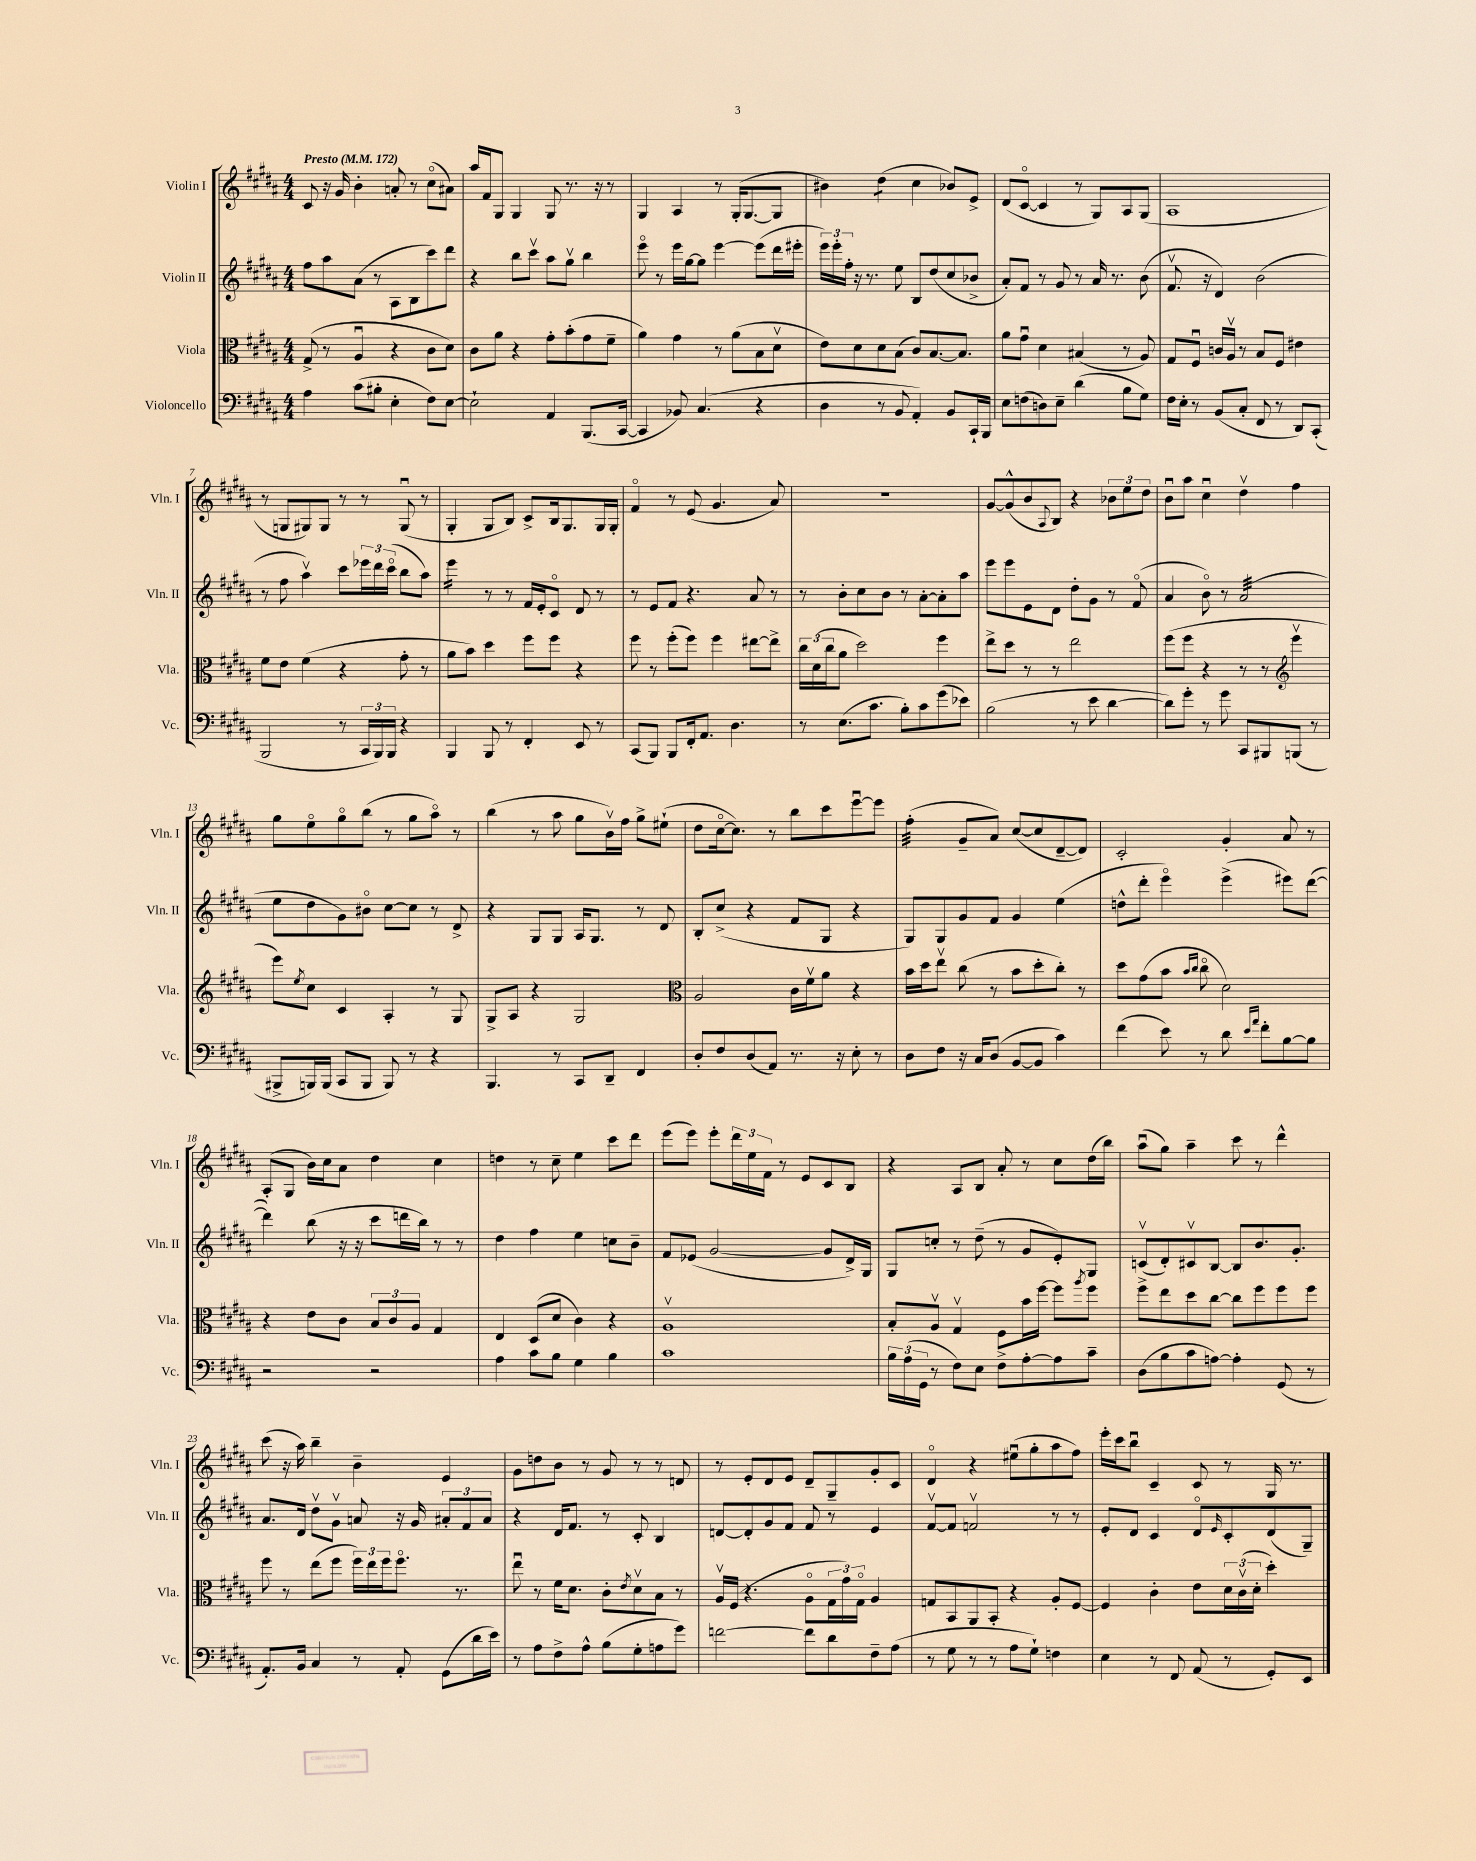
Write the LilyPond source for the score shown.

<<
\new StaffGroup <<
\new Staff = "s0" \with { instrumentName = "Violin I" shortInstrumentName = "Vln. I" } {
    \clef treble \key b \major \numericTimeSignature \time 4/4 \tempo "Presto" 4 = 172
    cis'8 r16 gis'16 b'4-. a'8-. r8 cis''8\flageolet( ais'8) |
    ais''16 fis'16 gis8 gis4 gis8 r8. r16 r8 |
    gis4 ais4 r8 gis16-.( gis8.~ gis8 |
    bis'4) dis''4:8( cis''4 bes'8) e'8-> |
    dis'8( cis'8~\flageolet cis'4 r8 gis8) ais8 gis8( |
    ais1 |
    r8 g8 gis8) gis8 r8 r8 gis8\downbow( r8 |
    gis4-. gis8 b8) cis'8-> b16 gis8. gis16 gis16-. |
    fis'4\flageolet r8 e'8( gis'4. ais'8) |
    r1 |
    gis'8~ gis'8-^( b'8 \appoggiatura { ais8 } b8) r4 \tuplet 3/2 { bes'8 e''8 dis''8 } |
    b'8\downbow ais''8 cis''4\downbow dis''4\upbow fis''4 |
    gis''8 e''8\flageolet gis''8\flageolet b''8( r8 gis''8 ais''8\flageolet) r8 |
    b''4( r8 ais''8 gis''8 b'16\upbow) fis''16 gis''8-> eis''8-!( |
    dis''8 cis''16~\flageolet cis''8.) r8 b''8 cis'''8 e'''8~\downbow e'''8 |
    fis''4:32-.( gis'8-- ais'8) cis''8~( cis''8 dis'8~-- dis'8) |
    cis'2-. gis'4-. ais'8 r8 |
    ais8-.( gis8 b'16) cis''16 ais'8 dis''4 cis''4 |
    d''4 r8 cis''8-- e''4 cis'''8 dis'''8 |
    e'''8( e'''8) e'''8-. \tuplet 3/2 { dis'''16 e''16 fis'16 } r8 e'8 cis'8 b8 |
    r4 ais8 b8 ais'8-. r8 cis''8 dis''16( b''16) |
    ais''8\downbow( gis''8) ais''4-- cis'''8 r8 dis'''4-^ |
    cis'''8( r16 ais''16) b''4-- b'4-- e'4 |
    gis'8 d''8 b'8 r8 gis'8 r8 r8 d'8 |
    r8 e'8-. dis'8 e'8 dis'8-- gis8-- gis'8-. cis'8 |
    dis'4\flageolet r4 eis''8\downbow( gis''8-. ais''8 fis''8) |
    e'''16-. cis'''16 b''8\downbow cis'4-- cis'8 r8 gis16 r8. \bar "|." |
}
\new Staff = "s1" \with { instrumentName = "Violin II" shortInstrumentName = "Vln. II" } {
    \clef treble \key b \major \numericTimeSignature \time 4/4
    fis''8 ais''8 ais'8( r8 ais8 b8 cis'''8) dis'''8 |
    r4 b''8 cis'''8\upbow ais''8 gis''8\upbow b''4 |
    e'''8\flageolet r8 e'''16 gis''16~ gis''8 e'''4~ e'''8( dis'''16 eis'''16-. |
    \tuplet 3/2 { e'''16) e'''16-. fis''16-. } r16 r8. e''8 b8 dis''8( cis''8 bes'8-> |
    ais'8-.) fis'8 r8 gis'8 r8 ais'16 r8. b'8( |
    fis'8.\upbow r16 dis'4) b'2( |
    r8 fis''8 ais''4\upbow) cis'''8 \tuplet 3/2 { ees'''16 dis'''16 cis'''16\flageolet( } b''8 ais''8) |
    e'''4:16 r8 r8 fis'16 e'16-. cis'8\flageolet dis'8 r8 |
    r8 e'8 fis'8 r4. ais'8 r8 |
    r8 b'8-. cis''8 b'8 r8 ais'8~-. ais'8-. ais''8 |
    e'''8 e'''8 e'8 dis'8 dis''8-. gis'8 r8 fis'8\flageolet( |
    ais'4 b'8\flageolet) r8 ais'2:32( |
    e''8 dis''8 gis'8) bis'8\flageolet cis''8~ cis''8 r8 dis'8-> |
    r4 gis8 gis8 ais16 gis8. r8 dis'8 |
    b8-. cis''8->( r4 fis'8 gis8 r4 |
    gis8) gis8 gis'8 fis'8 gis'4 e''4( |
    d''8-^ dis'''8-. e'''4\flageolet) e'''4->( eis'''8) dis'''8~( |
    dis'''4) b''8( r16 r16 cis'''8 d'''16 b''16) r8 r8 |
    dis''4 fis''4 e''4 c''8 b'8-- |
    fis'8 ees'8( gis'2~ gis'8 dis'16->) gis16 |
    gis8 c''8-. r8 dis''8--( r8 gis'8 e'8-.) gis8 |
    c'8\upbow( dis'8-.) cis'8\upbow b8~ b8 b'8. gis'8.-. |
    ais'8. dis'16 dis''8\upbow gis'8\upbow a'8 r16 gis'16 \tuplet 3/2 { ais'8-. fis'8 ais'8 } |
    r4 dis'16 fis'8. r8 cis'8-. b4 |
    d'8~ d'8-. gis'8 fis'8 fis'8 r8 e'4 |
    fis'8~\upbow fis'8 f'2\upbow r8 r8 |
    e'8-. dis'8 cis'4 dis'8\flageolet \grace { e'16 } cis'8-. dis'8( gis8--) \bar "|." |
}
\new Staff = "s2" \with { instrumentName = "Viola" shortInstrumentName = "Vla." } {
    \clef alto \key b \major \numericTimeSignature \time 4/4
    gis8->( r8 ais4\downbow r4 cis'8 dis'8) |
    cis'8 ais'8 r4 gis'8-. b'8-.( gis'8 fis'8-- |
    ais'4) gis'4 r8 ais'8( b8 dis'8\upbow |
    e'8) dis'8 dis'8 b8( cis'8) b8.~ b8. |
    ais'8 gis'8\downbow dis'4 bis4( r8 ais8) |
    gis8 fis8\downbow c'16 ais16\upbow r8 b8 fis8 eis'4 |
    fis'8 e'8 fis'4( r4 gis'8-. r8 |
    ais'8 b'8) dis''4 fis''8 fis''8 r4 |
    fis''8 r8 fis''8-.( fis''8) fis''4 eis''8~ eis''8-> |
    \tuplet 3/2 { cis''16 dis'16( cis''16 } ais'8 dis''2) fis''4 |
    e''8-> dis''8 r8 r8 e''2 |
    fis''8( fis''8 r4 r8 r8 \clef treble e'''4\upbow |
    e'''8) \acciaccatura { e''8 } cis''8 cis'4 ais4-. r8 gis8 |
    gis8-> ais8 r4 gis2 |
    \clef alto ais2 cis'16 fis'16\upbow ais'8 r4 |
    b'16 dis''16 e''8\upbow cis''8( r8 b'8 dis''8-. cis''8-.) r8 |
    dis''8 gis'8( b'8 \grace { b'16 cis''16 } cis''8\flageolet dis'2) |
    r4 e'8 cis'8 \tuplet 3/2 { b8 cis'8 ais8 } gis4 |
    e4 dis8( dis'8 cis'4) r4 |
    ais1\upbow |
    b8-. ais8\upbow gis4\upbow fis8 b'16 fis''16~ fis''8 \acciaccatura { ais''8 } fis''8 |
    fis''8-> e''8 dis''8 cis''8~ cis''8 fis''8 fis''8 fis''8 |
    fis''8 r8 e''8( fis''8 \tuplet 3/2 { fis''16) e''16 fis''16 } fis''8.\flageolet r8. |
    e''8\downbow r8 fis'16 dis'8. cis'8-. \acciaccatura { e'8 } dis'8\upbow b8 r8 |
    ais16\upbow fis16( r4. ais8\flageolet \tuplet 3/2 { gis16 gis'16) gis16\flageolet } ais4 |
    g8 b,8 ais,8 b,8-. r4 ais8-. fis8~ |
    fis4 cis'4-. e'8 \tuplet 3/2 { dis'16 cis'16\upbow( dis'16-. } dis''4-.) \bar "|." |
}
\new Staff = "s3" \with { instrumentName = "Violoncello" shortInstrumentName = "Vc." } {
    \clef bass \key b \major \numericTimeSignature \time 4/4
    ais4 cis'8( bis8-. e4-. fis8) e8~ |
    e2-! ais,4 b,,8.( cis,16~ |
    cis,4 bes,8) cis4.( r4 |
    dis4 r8 b,8 ais,4-.) b,8 cis,16-! b,,16 |
    e8 f8( d8) e8-- dis'4( b8 gis8) |
    fis16 e16-. r8 b,8( cis8-. fis,8 r8 dis,8) cis,8-.( |
    b,,2 r8 \tuplet 3/2 { cis,16 b,,16) b,,16 } r4 |
    b,,4 b,,8 r8 fis,4-. e,8 r8 |
    cis,8( b,,8) b,,8 fis,16-. ais,8. dis4. |
    r8 e8.( cis'8. b8-.) cis'8 gis'8( ees'8) |
    b2( r8 e'8 dis'4~ |
    dis'8) gis'8-. r8 gis'8 cis,8 bis,,8 b,,8( r8 |
    bis,,8-> b,,16) b,,16( cis,8 b,,8 b,,8) r8 r4 |
    b,,4. r8 cis,8 dis,8-- fis,4 |
    dis8-. fis8 dis8( ais,8) r8. r16 e8-. r8 |
    dis8 fis8 r16 cis16 dis8( b,8~ b,8 cis'4) |
    fis'4( e'8) r8 dis'8 \grace { e'16 ais'16 } fis'8-. b8~ b8 |
    r2 r2 |
    ais4 cis'8 b8 gis4 b4 |
    cis'1 |
    \tuplet 3/2 { b16 ais16( gis,16 } r8 fis8) e8 fis8-> ais8~-. ais8 cis'8-- |
    dis8( b8 cis'8 a8~) a4-. gis,8( r8 |
    ais,8.-.) b,16 cis4 r8 ais,8-. gis,8( dis'16 e'16) |
    r8 ais8 fis8-> ais8-^ b8( gis8-. a8 gis'8) |
    f'2~ f'8 dis'8 fis8-- ais8( |
    r8 gis8 r8 r8 ais8 gis8-!) f4 |
    e4 r8 fis,8 ais,8( r8 gis,8-.) e,8 \bar "|." |
}
>>
>>
